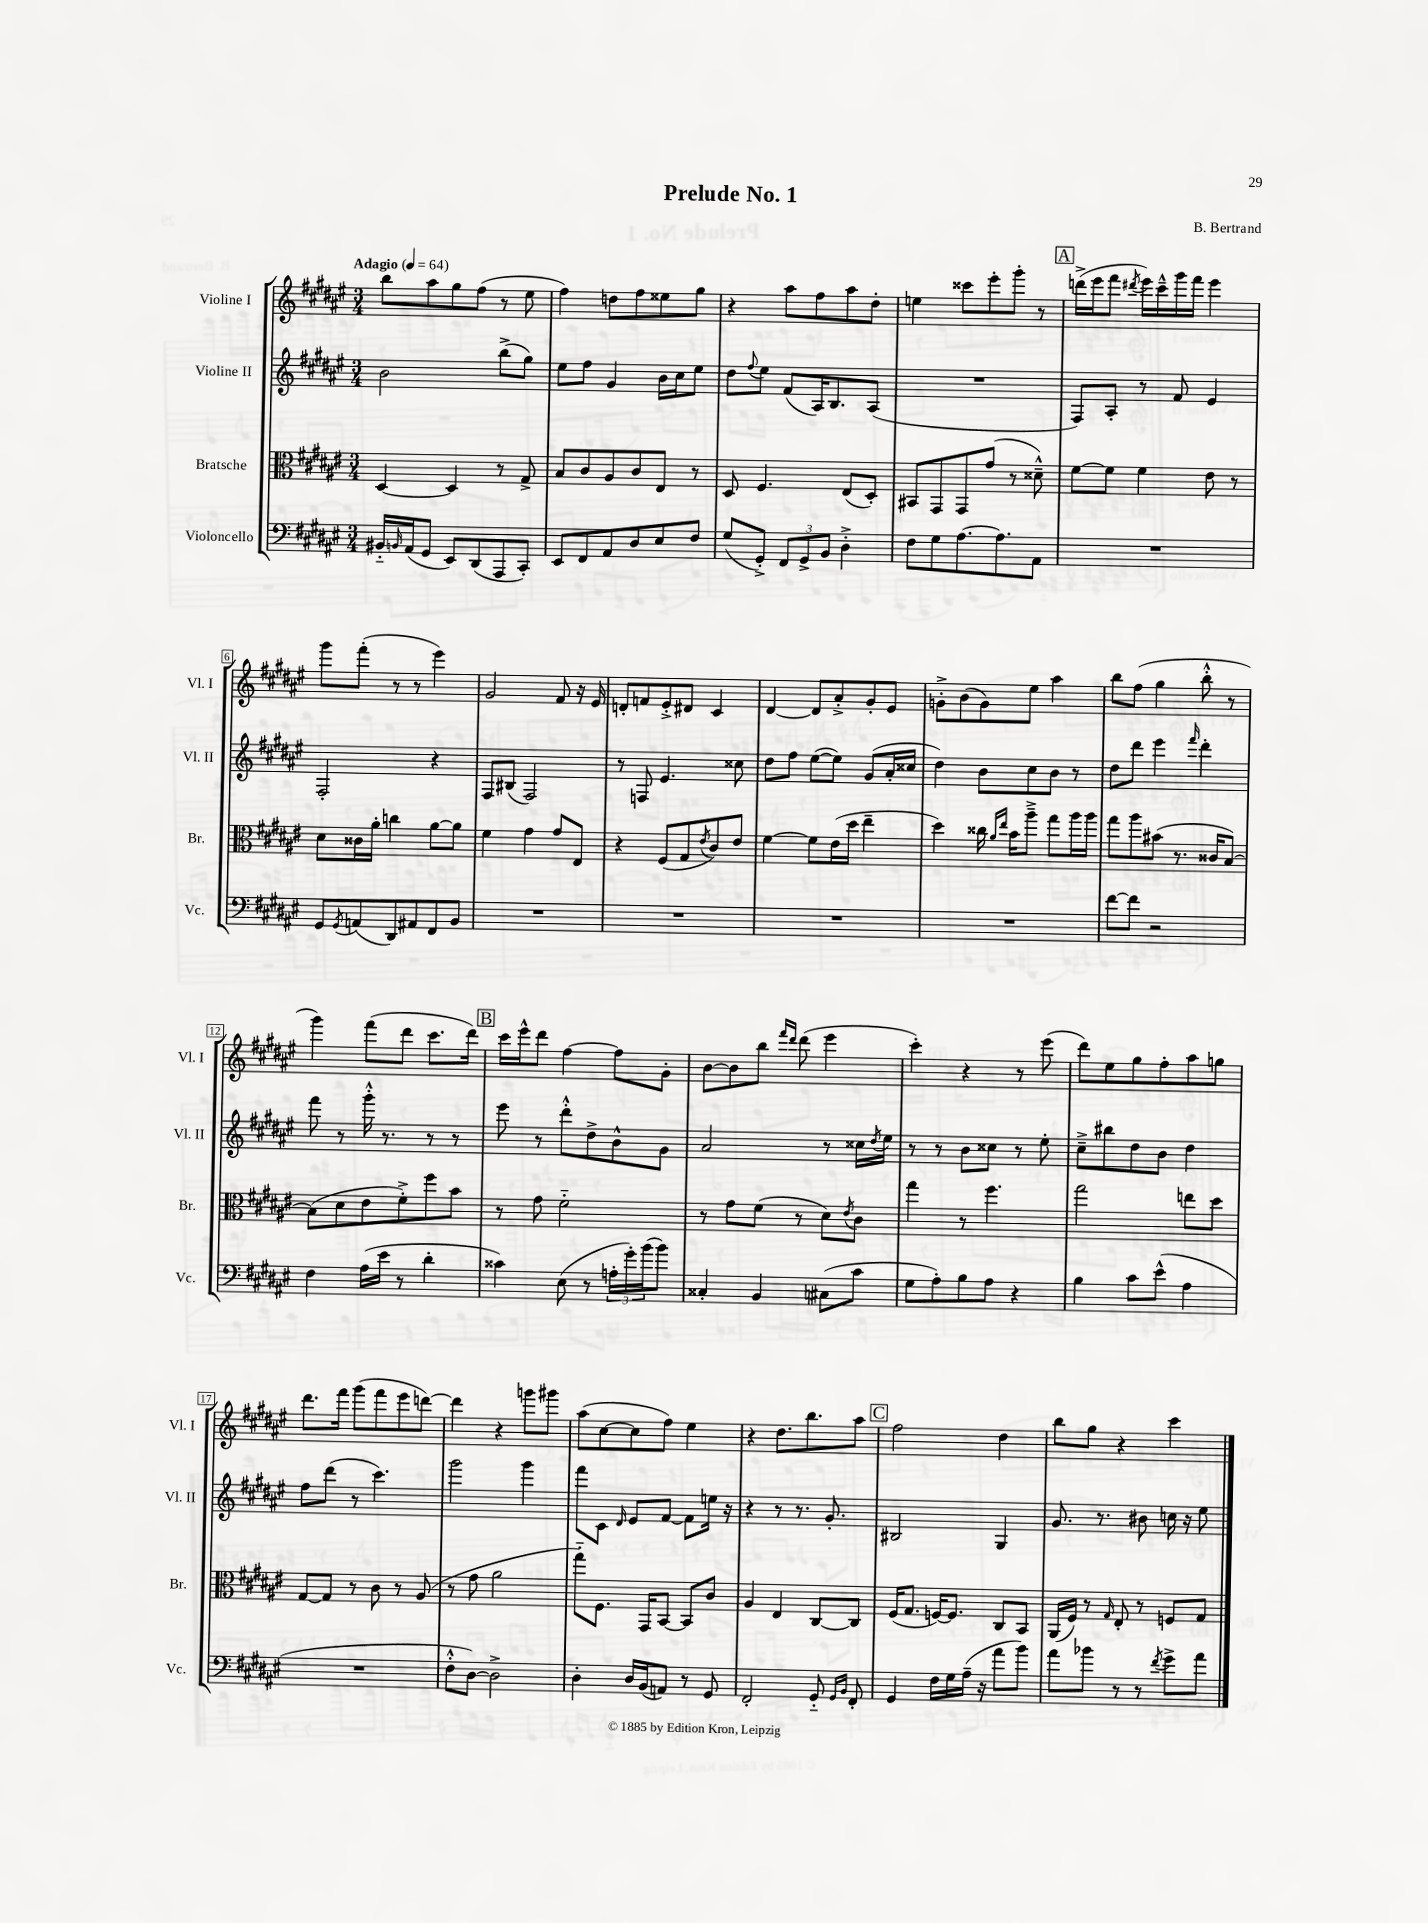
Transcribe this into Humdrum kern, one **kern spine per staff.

**kern	**kern	**kern	**kern
*part4	*part3	*part2	*part1
*staff4	*staff3	*staff2	*staff1
*I"Violoncello	*I"Bratsche	*I"Violine II	*I"Violine I
*I'Vc.	*I'Br.	*I'Vl. II	*I'Vl. I
*clefF4	*clefC3	*clefG2	*clefG2
*k[f#c#g#d#a#e#]	*k[f#c#g#d#a#e#]	*k[f#c#g#d#a#e#]	*k[f#c#g#d#a#e#]
*M3/4	*M3/4	*M3/4	*M3/4
*MM64	*MM64	*MM64	*MM64
=1	=1	=1	=1
!	!	!	!LO:TX:a:B:t=Adagio
16BB#X/LL	[4D#/	2b\	8bb\L
16qqBBn/	.	.	.
(16AA#/J	.	.	.
8GG#/J	.	.	8aa#\
8EE#/L)	4D#/]	.	8gg#\
(8DD#/	.	.	(8ff#\J
8AAA#/	8r	(8bb^\L	8r
8CC#'/J)	8G#^/	8gg#\J)	8ee#\
=2	=2	=2	=2
8EE#/L	8B/L	8ee#\L	4ff#\)
8FF#/	8c#/	8ff#\J	.
8AA#/	8A#/	4g#/	8ddn\L
8D#/	8c#/	.	8ff#\
8E#/	8E#/J	16b\LL	8ee##X\
.	.	16cc#\J	.
8F#/J	8r	8ee#\J	8gg#\J
=3	=3	=3	=3
(8G#/L	8D#/	8dd#\L	4r
.	.	8qqff#/	.
8GG#'^/J)	4.F#/	8ee#\J	.
12FF#/L	.	(8f#/L	8aa#\L
12GG#^/	.	.	.
.	.	16A#/K)	8ff#\
12BB/J	.	.	.
.	.	8.B/	.
4D#'^\	(8E#/L	.	8aa#\
.	8D#'/J)	(8A#/J	8dd#'\J
=4	=4	=4	=4
8F#\L	8BB#X/L	2.r	4een\
8G#\	8GG#/	.	.
[8.A#\	8GG#/	.	8ccc##X\L
.	(8g#/J	.	8eee#'\
8.A#\]	.	.	.
.	8r	.	8ggg#'\J
8AA#\J	8d##X~^^\)	.	8r
!!LO:REH:place=s1:t=A
=5	=5	=5	=5
2.r	[8f#\L	8F#/L)	(16dddn^\LL
.	.	.	16eee#\J
.	8f#\J]	8A#'/J	8fff#\J
.	.	.	8qddd#X/
.	4f#\	8r	16eee#\LL)
.	.	.	16ccc#~^^\
.	.	8f#/	16ggg#\
.	.	.	16fff#\JJ
.	8e#\	4e#/	4eee#\
.	8r	.	.
!!LO:LB:g=z
=6	=6	=6	=6
8GG#/L	8d#\L	2F#'/	8ggg#\L
8qGG#/	.	.	.
(8AAn/	16c##X\L	.	(8fff#'\J
.	16a#'\JJ	.	.
8DD#/)	4ccn\	.	8r
8AA#X/	.	.	8r
8FF#/	[8a#\L	4r	4eee#\)
8BB/J	8a#\J]	.	.
=7	=7	=7	=7
2.r	4f#\	8F#/L	2g#/
.	.	(8B#X/J	.
.	4g#\	2F#/)	.
.	8g#/L	.	8f#/
.	8E#/J	.	16r
.	.	.	16e#/
=8	=8	=8	=8
2.r	4r	8r	8dn'/L
.	.	8Fn/	8fn/
.	(8F#/L	4.e#/	8e#'^/
.	8G#/	.	8d#X/J
.	8qe#/	.	.
.	8c#/)	.	4c#/
.	8e#/J	8cc##X\	.
=9	=9	=9	=9
2.r	[4f#\	8dd#\L	[4d#/
.	.	8ff#\J	.
.	8f#\L]	([8ee#\L	8d#/L]
.	(16e#\L	8ee#\J])	8a#'^/
.	16dd#\JJ	.	.
.	4ee#~\	(8g#/L	8g#'/
.	.	16a#'/L	8e#/J
.	.	16cc##X/JJ	.
=10	=10	=10	=10
2.r	4dd#\)	4dd#\)	8gn'^\L
.	.	.	(8b\
.	16cc##X\	8b\L	8g\)
.	16qqa#/LL	.	.
.	16qqee#/JJ	.	.
.	16b\KL	.	.
.	8aa#~^\J	8cc#\	8ee#\J
.	8gg#\L	8b\J	4aa#\
.	16aa#\L	8r	.
.	16aa#\JJ	.	.
=11	=11	=11	=11
[8f#\L	8gg#\L	8dd#\L	8bb\L
8f#\J]	8aa#\	8ddd#\J	(8ff#\J
2r	(8b#X\J	4eee#\	4gg#\
.	8.r	.	.
.	.	16qqfff#/	.
.	.	4ddd#'\	8bb'^^\
.	16c##X/KL	.	.
.	[8B/J)	.	8r
!!LO:LB:g=z
=12	=12	=12	=12
4F#\	(8B\L]	8fff#\	4ggg#\)
.	8d#\	8r	.
(16A#\LL	8e#\	16ggg#'^^\	(8fff#\L
16e#\JJ	.	8.r	.
8r	8f#'^\)	.	8ddd#\J
4d#'\	8ff#\	8r	8.ccc#\L
.	8b\J	8r	.
.	.	.	16ddd#\Jk)
!!LO:REH:place=s1:t=B
=13	=13	=13	=13
4c##X\)	8r	8eee#\	16ccc#\LL
.	.	.	16eee#^^\J
.	8g#\	8r	8ddd#\J
(8E#\	2f#\	8ddd#'^^\L	[4ff#\
8r	.	8dd#^\	.
24An'\LL	.	8b^^\	8ff#\L]
24g#'\)	.	.	.
(24b\J	.	.	.
8b\J)	.	8g#\J	8g#'\J
=14	=14	=14	=14
4C##X'/	8r	2a#/	[8b\L
.	8g#\L	.	8b\]
4BB/	(8f#\J	.	8bb\J
.	.	.	16qqfff#/LL
.	.	.	16qqddd#/JJ
.	8r	.	(8ddd#\
(8C#X\L	8d#\L)	8r	4eee#\
.	8qe#/	.	.
8c#\J	8c#\J	16cc##X\LL	.
.	.	8qdd#/	.
.	.	16ee#\JJ	.
=15	=15	=15	=15
8G#\L	4gg#\	8r	4ccc#'\)
8A#'\)	.	8r	.
8B\	8r	8b\L	4r
8A#\J	4.ff#\	8cc##X\J	.
4r	.	8r	8r
.	.	8ee#'\	(8eee#\
=16	=16	=16	=16
4B\	2gg#\	8cc#~^\L	8ddd#\L)
.	.	8bb#X\	8ee#\
8c#\L	.	8dd#\	8gg#\
(8e#^^\J	.	8b\J	8ff#'\
4A#\	8een\L	4dd#\	8aa#\
.	8dd#\J	.	8ggn\J
!!LO:LB:g=z
=17	=17	=17	=17
2.r	[8G#/L	8ff#\L	8.ddd#\L
.	8G#/J]	(8ddd#\J	.
.	.	.	16fff#\Jk
.	8r	8r	(8ggg#\L
.	8c#\	4.ccc#\)	8fff#\
.	8r	.	8eee#\
.	(8A#/	.	[8dddn\J)
=18	=18	=18	=18
8F#'^^\L	8r	2ggg#\	4ddd\]
[8D#\J)	8g#\	.	.
2D#^\]	2a#\	.	4r
.	.	4ggg#\	8gggn\L
.	.	.	8ggg#X\J
=19	=19	=19	=19
4D#'\	8gg#\L)	8fff#\L	(8aa#\L
.	8.F#\J	8c#\J	[8cc#\
.	.	16qqd#/	.
16D#/LL	.	8e#/L	8cc#\]
(16BB/J	16GG#/KL	.	.
8AAn/J)	[8BB/J	[8f#/J	8ff#\J)
8r	8BB/L]	8f#\L]	4ee#\
8GG#/	8c#/J	16een\Jk	.
.	.	16r	.
=20	=20	=20	=20
2FF#'/	4A#/	4r	4r
.	4E#/	8r	8.dd#\L
.	.	8.r	.
.	.	.	8.bb\
8GG#/	[8C#/L	.	.
.	.	8.g#'/	.
16qqGG#/LL	.	.	.
16qqBB/JJ	.	.	.
8FF#'/	8C#/J]	.	8aa#\J
!!LO:REH:place=s1:t=C
=21	=21	=21	=21
4GG#/	(16F#/KL	2B#X/	2ff#\
.	8.G#/J	.	.
16F#\LL	[16Fn/KL)	.	.
16G#\	8.F/J]	.	.
(16A#~\JJ	.	.	.
16r	.	.	.
8a#\L	8C#/L	4G#/	4dd#\
8b\J)	8BB/J	.	.
=22	=22	=22	=22
8a#\L	(16AA#/LL	8.g#/	8bb\L
.	16F#/JJ)	.	.
8b-X\J	8r	.	8gg#\J
.	.	8.r	.
.	16qqG#/	.	.
8r	8E#'/	.	4r
8r	8r	8b#X\	.
8qf#/	.	.	.
8g#^\L	8Fn/L	16ccn\	4ccc#\
.	.	16r	.
8a#\J	8G#/J	8ee#\	.
==	==	==	==
*-	*-	*-	*-
